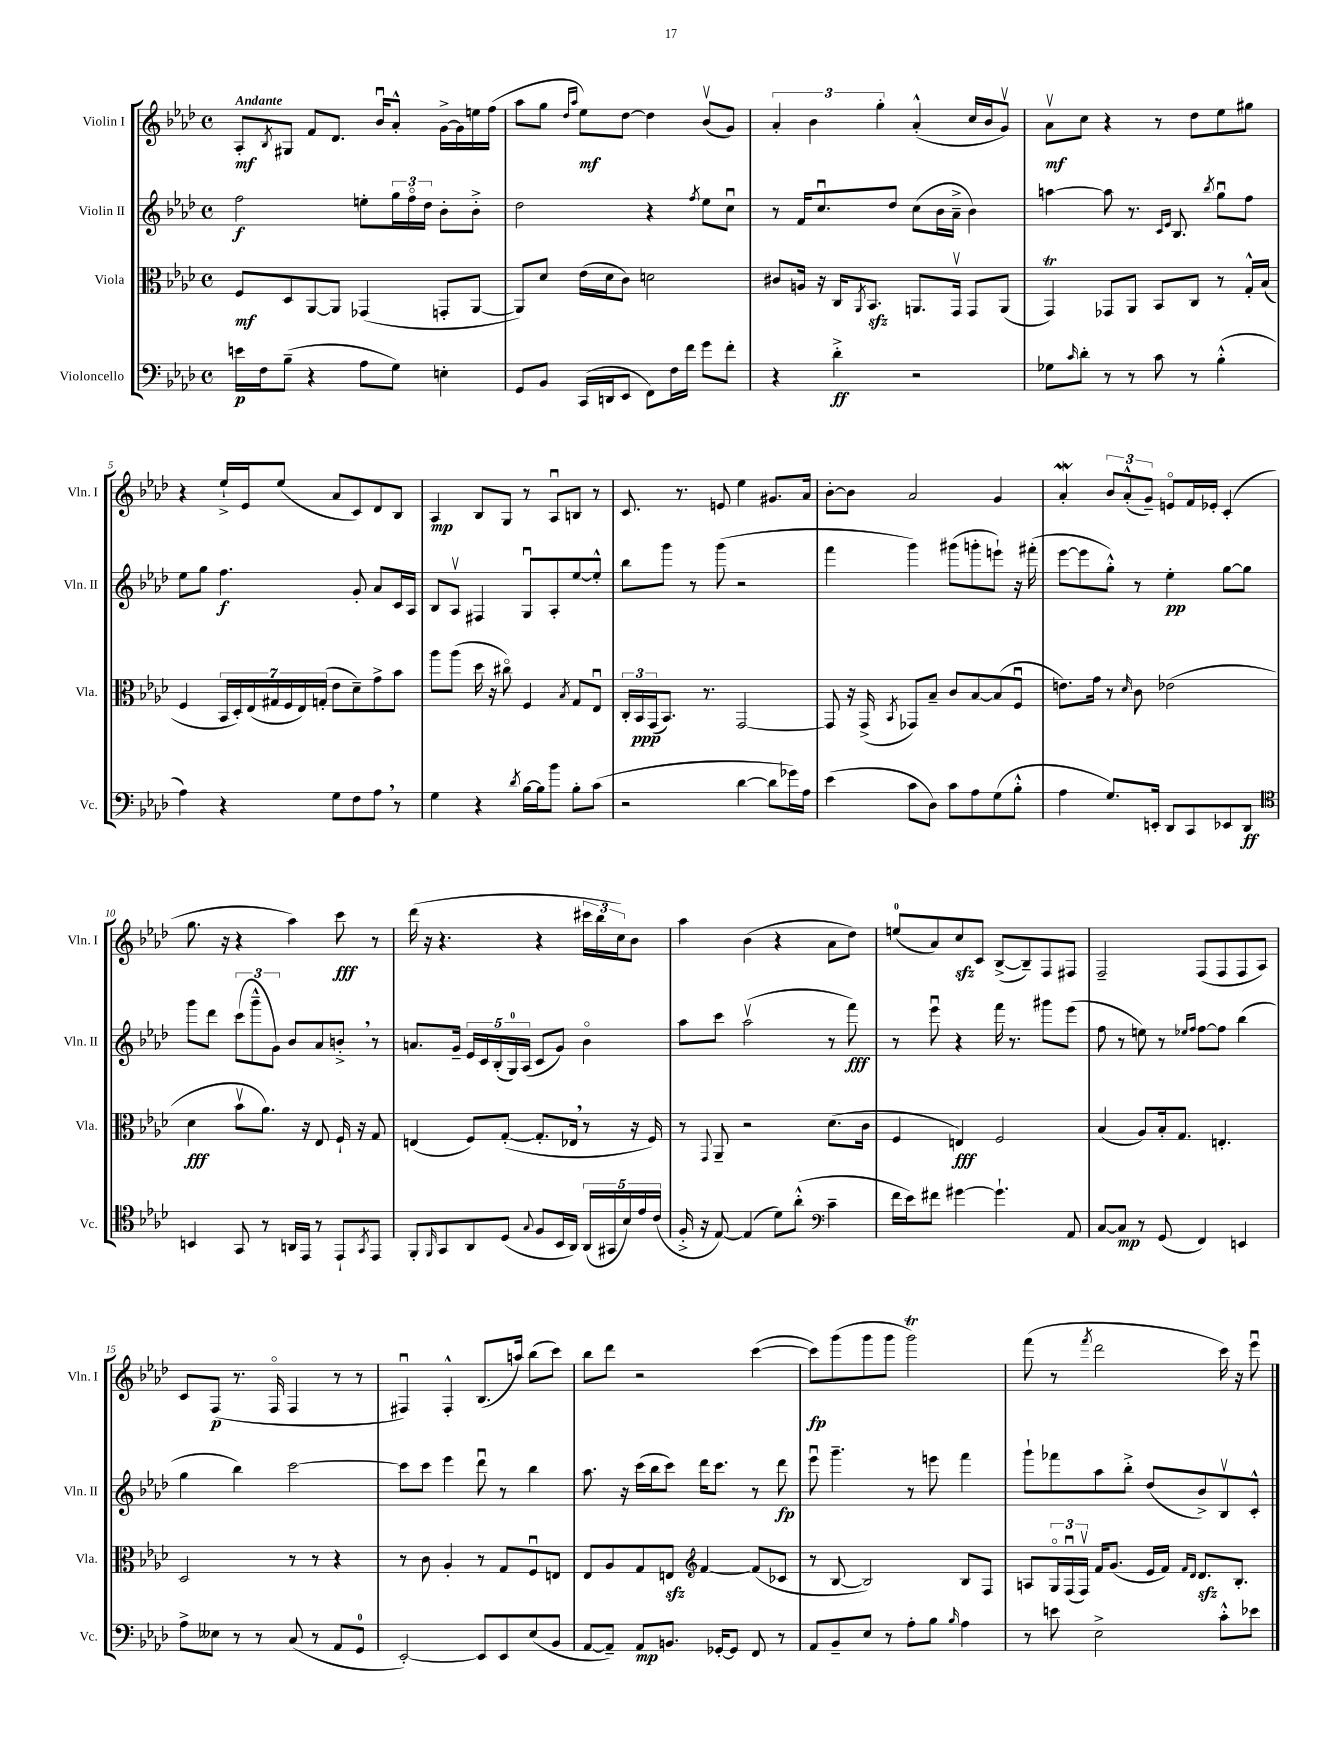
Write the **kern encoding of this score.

**kern	**kern	**kern	**kern
*staff4	*staff3	*staff2	*staff1
*clefF4	*clefC3	*clefG2	*clefG2
*k[b-e-a-d-]	*k[b-e-a-d-]	*k[b-e-a-d-]	*k[b-e-a-d-]
*M4/4	*M4/4	*M4/4	*M4/4
*met(c)	*met(c)	*met(c)	*met(c)
16e	8F	2ff	8A-'
16F	.	.	.
.	.	.	8qB-
(8B-~	8D-	.	8G#
4r	[8AA-	.	8f
.	8AA-]	.	8.d-
8A-	(4GG-	8ee'	.
.	.	.	16b-u
8G)	.	24gg	8a-'^^
.	.	24ffo	.
.	.	24dd-	.
4E'	8GG'	8b-'	[16g^
.	.	.	16g]
.	[8AA-	8b-'^	16ee
.	.	.	(16ff
=	=	=	=
8GG	8AA-])	2dd-	8aa-
8BB-	8d-	.	8gg
.	.	.	16qqdd-
.	.	.	16qqaa-
(16CC	(16e-	.	8ee-)
16DD	16d-	.	.
8EE-	8c)	.	[8dd-
8FF)	2d	4r	4dd-]
16F	.	.	.
16f	.	.	.
.	.	8qff	.
8g	.	8ee-	(8b-v
8f'	.	8ccu	8g)
=	=	=	=
4r	8c#	8r	6a-'
.	16A	16f	.
.	.	.	6b-
.	16r	8.ccu	.
4d-'^	16C	.	.
.	8qAA-	.	.
.	8.BB-	.	.
.	.	.	6gg'
.	.	8dd-	.
2r	8.AA	(8cc	(4a-'^^
.	.	16b-	.
.	16GGv	16a-~^	.
.	8GG	4b-)	16cc
.	.	.	16b-
.	(8AA	.	8gv)
=	=	=	=
8G-	4GG)	[4aa	8a-v
16qqc	.	.	.
8d-'	.	.	8cc
8r	8GG-	8aa]	4r
8r	8AA-	8.r	.
8c	8BB-	.	8r
.	.	16qqc	.
.	.	16qqe-	.
.	.	8.B-	.
8r	8C	.	8dd-
.	.	8qbb-	.
(4B-'^^	8r	8ggu	8ee-
.	16G'^^	8ff	8gg#
.	(16B-	.	.
=	=	=	=
4A-)	4F	8ee-	4r
.	.	8gg	.
4r	28BB-	4.ff	16ee-`^
.	28D-')	.	.
.	.	.	16e-
.	(28E-	.	.
.	28G#	.	.
.	.	.	(8ee-
.	28F	.	.
.	28E-)	.	.
.	(28G'	.	.
8G	8e-	.	8a-
8F	8d-~)	8g'	8c)
8A-	8g^	8a-	8d-
8r	8b-	16c	8B-
.	.	16A-	.
=	=	=	=
4G	8aa-	8B-	4A-
.	(8aa-	8A-v	.
4r	16dd-	4F#	8B-
.	16r	.	.
.	8cc#o)	.	8G
8qd-	.	.	.
[16B-	4F	8Gu	8r
16B-]	.	.	.
8b-	.	8A-'	8A-u
.	8qB-	.	.
8B-'	8G	[8ee-	8B
(8c	8E-u	8ee-'^^]	8r
=	=	=	=
2r	24C'	8bb-	8.c
.	24BB-	.	.
.	(24GG	.	.
.	8.BB-)	8ggg	.
.	.	.	8.r
.	.	8r	.
.	8.r	.	.
.	.	(8ggg	8e
[4d-	[2GG	2r	4ee-
8d-]	.	.	8.g#
16g-)	.	.	.
16A-	.	.	16a-
=	=	=	=
(4e-	8GG]	4fff	[8b-'
.	16r	.	8b-]
.	(16GG^	.	.
.	8qBB-	.	.
8c	8GG-)	4ggg)	2a-
8D-)	8B-~	.	.
8c	8c	(8ggg#	.
8A-	[8B-	8ggg'	.
(8G	(8B-]	8eee`)	4g
8B-'^^	8Fu	16r	.
.	.	(16fff#'	.
=	=	=	=
4A-	8.e)	[8eee-	4a-'
.	.	8eee-]	.
.	16g	.	.
8.G)	8r	8gg'^^)	12b-
.	.	.	(12a-'^^
.	16qqd-	.	.
.	8c	8r	.
.	.	.	12g~)
16EE'	.	.	.
8DD-	(2e-	4ee-'	8eo
8CC	.	.	16f
.	.	.	16e-'
8EE-	.	[8gg	(4c'
8DD-	.	8gg]	.
=	=	=	=
*clefC4	*	*	*
4BB	4d-	8ggg	8.gg
.	.	8ddd-	.
.	.	.	16r
8GG	8b-v	(12ccc	4r
.	.	12ggg~^^	.
8r	8.a-)	.	.
.	.	12g)	.
16AA	.	8b-	4aa-)
16EE-	16r	.	.
8r	8E-	8a-	.
8EE-`	16F`	8b'^	8ccc
.	16r	.	.
8qGG	.	.	.
8EE-	8G	8r	8r
=	=	=	=
8FF'	(4E	8.a	(16ddd-
.	.	.	16r
16qqFF	.	.	.
8GG	.	.	4.r
.	.	16g~	.
8AA-	8F)	20e-	.
.	.	20c	.
.	.	(20B-'	.
(8D-	([8G'	.	.
.	.	20G)	.
.	.	(20A-	.
8qqG	.	.	.
8F	8.G']	8c	4r
16BB-	.	8g)	.
16AA-)	16E-	.	.
(20AA-	8r	4b-o	24ccc#
.	.	.	24bb-
20GG#	.	.	.
.	.	.	24cc)
20B-)	.	.	.
.	16r	.	8b-
20e-	.	.	.
.	16F)	.	.
(20c	.	.	.
=	=	=	=
16F'^	8r	8aa-	4aa-
16r	.	.	.
.	8qqGG	.	.
[8E-)	8AA-~	8ccc	.
(4E-]	2r	(2aa-v	(4b-
8d-)	.	.	4r
(8a-'^^	.	.	.
*clefF4	*	*	*
4c~	(8.d-	8r	8a-
.	.	8fff)	8dd-)
.	16c	.	.
=	=	=	=
16f	4F	8r	(8ee
16e-)	.	.	.
8f#	.	8eee-u	8a-)
[4g#	4E)	4r	8cc
.	.	.	8c
4.g#`]	2F	16fff	([8B-^
.	.	8.r	.
.	.	.	8B-~])
.	.	8ggg#	8F
8AA-	.	(8eee-	8F#
=	=	=	=
[8C	(4B-	8ff	2F~
8C]	.	8r	.
8r	8A-)	8ee)	.
(8GG	16B-'	8r	.
.	8.G	.	.
.	.	16qqee-	.
.	.	16qqff	.
4FF)	.	[8ff	(8F
.	4.E'	8ff]	8F
4EE	.	(4bb-	8F
.	.	.	8A-)
=	=	=	=
8A-^	2D-	4gg	8c
8E--	.	.	(8F
8r	.	4bb-)	8.r
8r	.	.	.
.	.	.	16Fo
(8C	8r	[2ccc	4F
8r	8r	.	.
8AA-	4r	.	8r
8GG	.	.	8r
=	=	=	=
[2EE-')	8r	8ccc]	4F#u)
.	8c	8ccc	.
.	4A-'	4eee-	4F#'^^
8EE-]	8r	8ddd-u	(8.B-
8EE-	8G	8r	.
.	.	.	16aa)
(8E-	8Fu	4bb-	(8bb-
8BB-	8E	.	8ccc)
=	=	=	=
[8AA-	8E-	8.aa-	8bb-
8AA-~])	8A-	.	8ddd-
.	.	16r	.
8AA-	8G	(16ccc	2r
.	.	16bb-	.
8.BB	8E	8ccc)	.
*	*clefG2	*	*
.	[4f	16ddd-	.
[16GG-'	.	8.ccc	.
8GG-]	.	.	.
8FF	(8f]	8r	([4ccc
8r	8c-	8ddd-	.
=	=	=	=
8AA-	8r	8eee-u	8ccc])
8BB-~	[8B-	4.ggg~	(8ggg
8E-	2B-])	.	8ggg
8r	.	.	8ggg
8A-'	.	8r	2ggg)
8B-	.	8eee	.
16qqB-	.	.	.
4A-	8B-	4fff	.
.	8F	.	.
=	=	=	=
8r	8A	8ggg`	(8fff
8e	24Go	8fff-	8r
.	(24Fu	.	.
.	24Fv)	.	.
.	.	.	8qfff
2E-^	16f	8aa-	2ddd-
.	(8.g	.	.
.	.	8bb-'^	.
.	16e-	(8dd-	.
.	16f)	.	.
.	16qqf	.	.
.	16qqd-	.	.
.	8.d-	8b-^)	.
8c'^^	.	8B-v	16ccc)
.	8.B-'	.	16r
8e-	.	8c'^^	8eee-u
==	==	==	==
*-	*-	*-	*-
